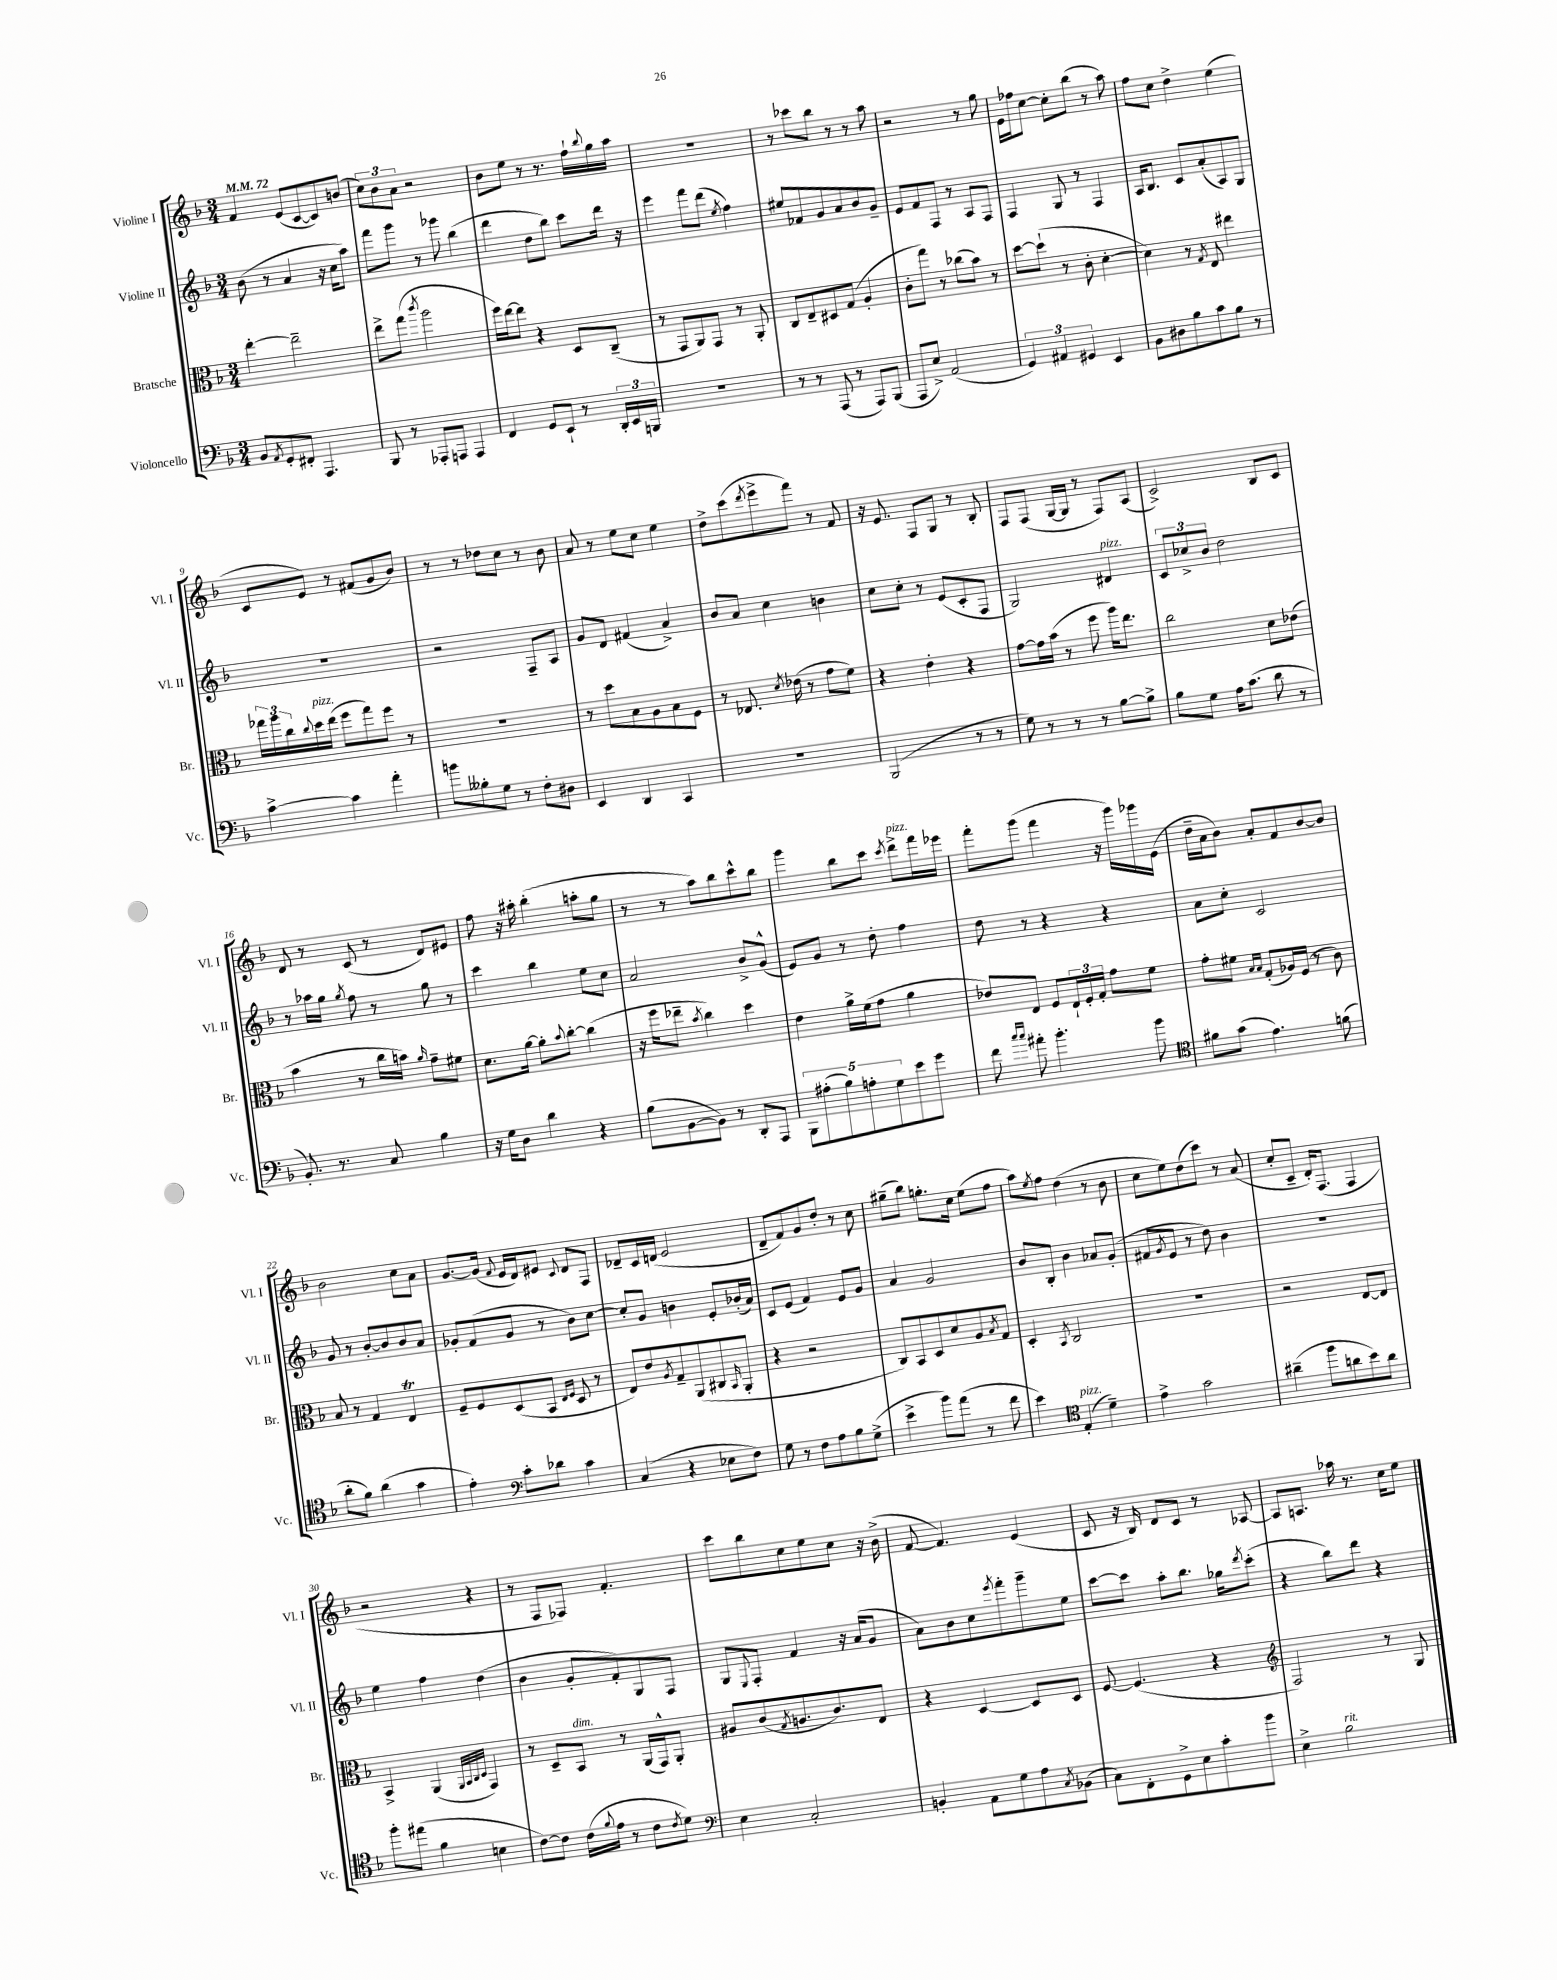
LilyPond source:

<<
\new StaffGroup <<
\new Staff = "s0" \with { instrumentName = "Violine I" shortInstrumentName = "Vl. I" } {
    \clef treble \key f \major \numericTimeSignature \time 3/4 \tempo 4 = 72
    f'4 e'8( c'8~ c'8) b'8( |
    \tuplet 3/2 { c''8) bes'8 a'8 } r2 |
    bes'8 e''8 r8 r8. f''16-! \appoggiatura { bes''8 } g''16 a''16 |
    R2. |
    r8 ces'''8 bes''8 r8 r8 a''8 |
    r2 r8 g''8 |
    e'16 fes''16 c''8~ c''8-. bes''8( r8 a''8) |
    f''8 c''8 d''4-> e''4( |
    c'8 e'8) r8 fis'8( g'8 bes'8) |
    r8 r8 des''8 c''8 r8 bes'8 |
    a'8 r8 e''8 c''8 e''4 |
    d''8-> c'''8( \acciaccatura { d'''8 } e'''8-> f'''8) r8 f'8 |
    r16 e'8. f8 g8 r8 bes8-. |
    f8 f8( g16~ g16 r8 f8) a8( |
    c'2->) bes8 c'8 |
    d'8 r8 c'8( r8 d'8) eis'8 |
    f''8 r16 ais''16-. bes''4-.( a''8-. g''8 |
    r8 r8 a''8) bes''8 c'''8-^ bes''8 |
    g'''4 bes''8 c'''8 \acciaccatura { c'''8 } d'''8->^\markup { \italic "pizz." } f'''16 ees'''16 |
    f'''8-. g'''8( f'''4 r16 g'''16) ges'''16 e'16( |
    d''16-- a'16 bes'8) a'8-. f'8 bes'8~ bes'8 |
    bes'2 c''8 a'8 |
    g'8.~ g'16( \appoggiatura { f'8 } e'16 d'16) eis'8 \appoggiatura { c'8 } d'8 f8 |
    des'8-- c'16 d'16( e'2 |
    d'8-- f'8) g'8 d''8-. r8 c''8 |
    gis''8--( bes''8) g''8.-. c''16 e''8( f''8 |
    a''8) \acciaccatura { e''8 } f''8 d''4( r8 bes'8 |
    c''8 e''8) d''8( c'''8) r8 a'8( |
    c''8-. c'8-- d'16-.) f8.( f4 |
    r2 r4 |
    r8 f8 fes8) f'4.-. |
    c'''8 bes''8 c''8 e''8 c''8 r16 bes'16->( |
    f'8~ f'4.) e'4( |
    c'8 r16 bes16) d'8 c'8 r8 aes8~ |
    aes8 a8. aes''16 r8. c''16 e''8 \bar "|." |
}
\new Staff = "s1" \with { instrumentName = "Violine II" shortInstrumentName = "Vl. II" } {
    \clef treble \key f \major \numericTimeSignature \time 3/4
    bes'8( r8 a'4 r16 c''16 a''8) |
    f'''8 g'''8 r8 ges'''8 bes''4( |
    d'''4 d''8 bes''8) c'''8 d'''16 r16 |
    e'''4 f'''8 d'''8( \acciaccatura { e''8 } f''4) |
    eis''8 fes'8 g'8 a'8 bes'8 g'8-- |
    e'8 f'8 f8 r8 a8 f8 |
    f4 g8 r8 f4 |
    a16 bes8. c'8 a'8-.( a8) g8 |
    R2. |
    r2 f8-- a8 |
    g'8 d'8 fis'4( a'4->) |
    bes'8 a'8 c''4 b'4 |
    c''8 c''8-. r8 e'8( c'8-. f8 |
    g2) dis'4^\markup { \italic "pizz." } |
    \tuplet 3/2 { c'8 ces''8-> bes'8 } d''2 |
    r8 aes''16 g''16 \acciaccatura { g''8 } f''8 r8 g''8 r8 |
    c'''4 bes''4 e''8 c''8 |
    a'2 bes'8-> g'8-^( |
    e'8) g'8 r8 d''8-. f''4 |
    d''8 r8 r4 r4 |
    a'8 c''8-. c'2 |
    g'8 r8 bes'8~-. bes'8 bes'8 a'8 |
    ges'8-. f'8( ges'8 r8 bes'8) c''8~ |
    c''8-. g'8 b'4 e'8-. bes'16-.( a'16) |
    c'8 e'8( f'4) e'8 g'8 |
    a'4 g'2 |
    bes'8 bes8-. bes'4 aes'8 g'8-.( |
    fis'8 \acciaccatura { g'8 } e'8 r8 d''8) bes'4 |
    R2. |
    e''4 f''4 d''4( |
    bes'4 g'8-. f'8-.) g8 f8 |
    g8 \appoggiatura { e8 } f8-. f'4 r16 a'16( g'8 |
    a'8) bes'8 c''8 \acciaccatura { e'''8 } f'''8-. g'''8-- e''8 |
    c'''8~ c'''8 a''8-. bes''8. ges''16 \acciaccatura { d'''8 } c'''8-.( |
    r4 bes''8) d'''8 r4 \bar "|." |
}
\new Staff = "s2" \with { instrumentName = "Bratsche" shortInstrumentName = "Br." } {
    \clef alto \key f \major \numericTimeSignature \time 3/4
    e''4~-. e''2-- |
    e''8-> g''8( \acciaccatura { c'''8 } a''2 |
    f''16) e''16~ e''8 r4 d8 c8--( |
    r8 g,8 a,8) g,8 r8 a,8-. |
    c8 e8-- dis8 g8( a4-. |
    c'8-. g''8) r8 ces''8( bes'8) r8 |
    d''8~ d''8-!( r8 c'8-. d'4~-. |
    d'4) r8 \acciaccatura { g8 } e8 eis''4 |
    \tuplet 3/2 { ges''16 a''16 c''16 } \appoggiatura { c''8 } d''16^\markup { \italic "pizz." } e''16( f''8 ges''8) f''8 r8 |
    R2. |
    r8 d''8 bes8 a8 bes8 f8 |
    r8 ees8. \acciaccatura { d'8 } ees'16( r8 g'8 f'8) |
    r4 e'4-. r4 |
    g'8~ g'16 bes'16( r8 f''8 a''16) e''8. |
    c''2 d'8 ees'8( |
    bes'4 r8 c''16 b'16) \grace { a'16 } g'8-- fis'8 |
    d'8. a'16~ a'8-. \appoggiatura { bes'8 } c''8~-. c''4( |
    r16 f''16 ees''8-- \acciaccatura { bes'8 } c''4) d''4 |
    e'4 a'16-> f'16( g'8 a'4 |
    ees'8) e8 f8 \tuplet 3/2 { e16-! f16-. g16-. } g'8 f'8 |
    g'8-. fis'8 \grace { bes16 bes16 } g8-.( aes16) f16( r8 c'8) |
    bes8 r8 g4 e4\trill |
    f8-- f8 d8( bes,8 \grace { e16 f16 } d8 r8 |
    e8) e'8 \acciaccatura { a8 } g8-- a,8( cis8 \grace { bes,16 } a,8-. |
    r4 r2 |
    c8) bes,8 d8 d'8 a8 \acciaccatura { bes8 } g8 |
    d4-. \acciaccatura { bes,8 } c2 |
    R2. |
    r2 e8~ e8 |
    bes,4-> a,4( \grace { a,32 bes,32 c32 d32 } g,4) |
    r8 d8-- bes,8^\markup { \italic "dim." } r8 a,16( g,16-^) a,8-. |
    ais8 c'8( \acciaccatura { g8 } a8. c'8.) e8 |
    r4 d4~ d8 d8 |
    f8~ f4.( r4 |
    \clef treble f2) r8 g8 \bar "|." |
}
\new Staff = "s3" \with { instrumentName = "Violoncello" shortInstrumentName = "Vc." } {
    \clef bass \key f \major \numericTimeSignature \time 3/4
    bes,8 \acciaccatura { a,8 } g,8-. fis,8-. a,,4. |
    bes,,8 r8 aes,,8-. a,,8 a,,4 |
    f,4 g,8 e,8-! r8 \tuplet 3/2 { d,16-. e,16 b,,16 } |
    R2. |
    r8 r8 a,,8( r8 a,,8) bes,,8( |
    a,,8 e8->) a,2( |
    \tuplet 3/2 { g,4) ais,4 gis,4 } e,4 |
    bes,8 dis8 bes8 c'8 bes8 r8 |
    c'4~-> c'4 a'4-. |
    b'8 beses8-. g8 r8 f8-. dis8 |
    e,4 d,4 c,4 |
    R2. |
    bes,,2( r8 r8 |
    g8) r8 r8 r8 bes8~ bes8-> |
    bes8 g8 a16 c'8.( d'8 r8 |
    bes,8.-.) r8. c8 bes4 |
    r16 g16 d8 d'4 r4 |
    bes8( bes,8~ bes,8) r8 d,8-. a,,8 |
    \tuplet 5/4 { bes,,8 ais8-.( bes8) a8-. g8 } e'8 g'8 |
    f'8 \grace { c''16 c''16 } ais'8-. bes'4.-. bes'8 |
    \clef tenor fis'8 g'8( e'4.) f'8( |
    a'8-. f'8) a'4( g'4 |
    e'4-.) \clef bass c'8-. des'8 c'4 |
    c4( r4 ees8 f8) |
    g8 r8 f8 a8 bes8 g8->( |
    e'4-> bes'8) a'8( r8 f'8 |
    e'4) \clef tenor e4-.^\markup { \italic "pizz." }( d'4--) |
    e'4-> g'2 |
    ais'4--( f''8 a'8 bes'8) a'8 |
    f''8-. eis''8( f'4 b4 |
    c'8~) c'8 c'16( \appoggiatura { f'8 } e'16 r8 c'8 \acciaccatura { c'8 } d'8) |
    \clef bass e4 c2-. |
    b,4-. a,8 g8 a8 \acciaccatura { c8 } bes,8( |
    c8) f,8-. g,8-> e8 c'8-. bes'8 |
    e4-> bes2^\markup { \italic "rit." } \bar "|." |
}
>>
>>
